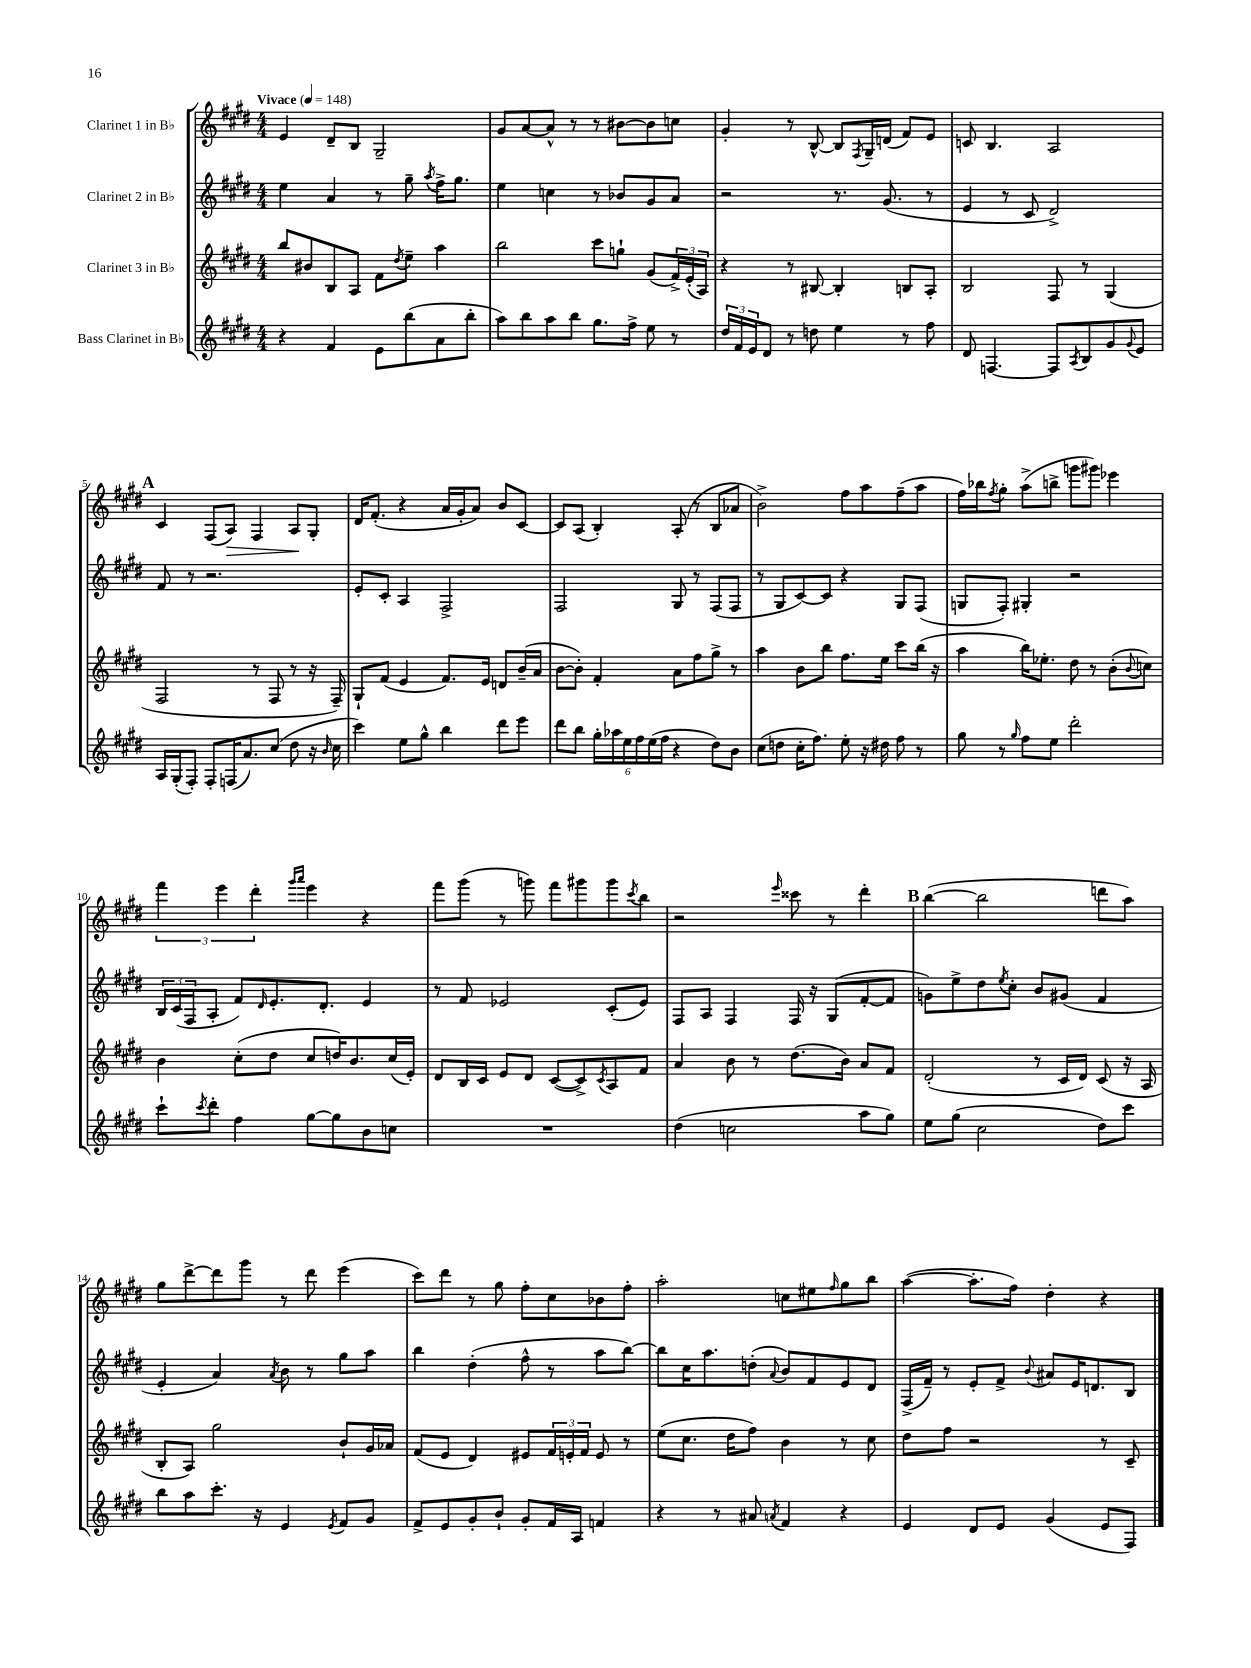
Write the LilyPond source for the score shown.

<<
\new StaffGroup <<
\new Staff = "s0" \with { instrumentName = "Clarinet 1 in Bb" } {
    \clef treble \key e \major \numericTimeSignature \time 4/4 \tempo "Vivace" 4 = 148
    e'4 dis'8-- b8 gis2-- |
    gis'8 a'8~ a'8-^ r8 r8 bis'8~ bis'8 c''8 |
    gis'4-. r8 b8~-^ b8 \acciaccatura { fis8 } gis16-- d'16( fis'8) e'8 |
    c'8 b4. a2 |
    \mark \markup { \bold "A" } cis'4 fis8( a8\>) fis4 a8\! gis8-. |
    dis'16 fis'8.-.( r4 a'16 gis'16-. a'8) b'8 cis'8~ |
    cis'8 a8( b4-.) a8-.( r8 b8 aes'8 |
    b'2->) fis''8 a''8 fis''8--( a''8 |
    fis''16) bes''16 \acciaccatura { fis''8 } gis''8-. a''8->( b''8-> g'''8 gis'''8) ees'''4 |
    \tuplet 3/2 { fis'''4 e'''4 dis'''4-. } \grace { gis'''16 a'''16 } e'''4 r4 |
    fis'''8 gis'''8( r8 g'''8) fis'''8 gis'''8 gis'''8 \acciaccatura { cis'''8 } b''8 |
    r2 \grace { e'''16 } cisis'''8 r8 dis'''4-. |
    \mark \markup { \bold "B" } b''4~( b''2 d'''8 a''8) |
    gis''8 dis'''8~-> dis'''8 gis'''8 r8 dis'''8 e'''4( |
    cis'''8) dis'''8 r8 gis''8 fis''8-. cis''8 bes'8 fis''8-. |
    a''2-. c''8 eis''8 \grace { fis''16 } gis''8 b''8 |
    a''4~( a''8.-. fis''16) dis''4-. r4 \bar "|." |
}
\new Staff = "s1" \with { instrumentName = "Clarinet 2 in Bb" } {
    \clef treble \key e \major \numericTimeSignature \time 4/4
    e''4 a'4 r8 gis''8-- \acciaccatura { a''8 } fis''16-> gis''8. |
    e''4 c''4 r8 bes'8 gis'8 a'8 |
    r2 r8. gis'8.( r8 |
    e'4 r8 cis'8 dis'2->) |
    \mark \markup { \bold "A" } fis'8 r8 r2. |
    e'8-. cis'8-. a4 fis2-> |
    fis2 gis8 r8 fis8( fis8 |
    r8 gis8 cis'8~) cis'8 r4 gis8 fis8( |
    g8 fis8-.) gis4-. r2 |
    \tuplet 3/2 { b16 cis'16( fis16 } a8-. fis'8) \grace { dis'16 } e'8.-. dis'8.-. e'4 |
    r8 fis'8 ees'2 cis'8-.( ees'8) |
    fis8 a8 fis4 fis16 r16 gis8( fis'8~-. fis'8 |
    \mark \markup { \bold "B" } g'8) e''8-> dis''8 \acciaccatura { e''8 } cis''8-. b'8 gis'8( fis'4 |
    e'4-. a'4) \acciaccatura { a'8 } b'8 r8 gis''8 a''8 |
    b''4 dis''4-.( fis''8-^ r8 a''8 b''8~) |
    b''8 cis''16 a''8. d''8-.( \appoggiatura { a'8 } b'8) fis'8 e'8 dis'8 |
    fis16->( fis'16--) r8 e'8-. fis'8-> \appoggiatura { b'8 } ais'8 e'16 d'8. b8 \bar "|." |
}
\new Staff = "s2" \with { instrumentName = "Clarinet 3 in Bb" } {
    \clef treble \key e \major \numericTimeSignature \time 4/4
    b''8 bis'8 b8 a8 fis'8 \acciaccatura { dis''8 } e''8-- a''4 |
    b''2 cis'''8 g''8-! gis'8( \tuplet 3/2 { fis'16->) e'16-.( a16) } |
    r4 r8 bis8~ bis4-. b8 a8-. |
    b2 fis8 r8 gis4( |
    \mark \markup { \bold "A" } fis2 r8 fis8 r8 r16 fis16--) |
    gis8-! fis'8( e'4 fis'8.) e'16 d'8 b'16--( a'16 |
    b'8~ b'8-.) fis'4-. a'8 fis''8 gis''8-> r8 |
    a''4 b'8 b''8 fis''8. e''16 cis'''8 b''16( r16 |
    a''4 b''16) ees''8.-. dis''8 r8 b'8-.( \appoggiatura { b'8 } c''8) |
    b'4 cis''8-.( dis''8 cis''8 d''16) b'8. cis''16( e'16-.) |
    dis'8 b16 cis'16 e'8 dis'8 cis'8~( cis'8->) \acciaccatura { cis'8 } a8 fis'8 |
    a'4 b'8 r8 dis''8.( b'16) a'8 fis'8 |
    \mark \markup { \bold "B" } dis'2-.( r8 cis'16 dis'16) cis'8( r16 a16 |
    b8-. a8) gis''2 b'8-! gis'16 aes'16 |
    fis'8( e'8 dis'4) eis'8 \tuplet 3/2 { fis'16 e'16-. fis'16 } e'8 r8 |
    e''8( cis''8. dis''16 fis''8) b'4 r8 cis''8 |
    dis''8 fis''8 r2 r8 cis'8-- \bar "|." |
}
\new Staff = "s3" \with { instrumentName = "Bass Clarinet in Bb" } {
    \clef treble \key e \major \numericTimeSignature \time 4/4
    r4 fis'4 e'8 b''8( a'8 b''8-. |
    a''8) b''8 a''8 b''8 gis''8. fis''16-> e''8 r8 |
    \tuplet 3/2 { dis''16 fis'16 e'16 } dis'8 r8 d''8 e''4 r8 fis''8 |
    dis'8 f4.~ f8 \acciaccatura { a8 } b8 gis'8 \appoggiatura { gis'8 } e'8 |
    \mark \markup { \bold "A" } a16 gis16-.( fis8-.) fis8-. f16( a'8.) cis''8( dis''8 r16 \grace { b'16 } cis''16 |
    cis'''4) e''8 gis''8-^ b''4 dis'''8 e'''8 |
    dis'''8 b''8 \tuplet 6/4 { gis''16-. aes''16 e''16 fis''16 e''16( fis''16 } r4 dis''8) b'8 |
    cis''8( d''8 cis''16-. fis''8.) e''8-. r16 dis''16 fis''8 r8 |
    gis''8 r8 \grace { gis''16 } fis''8 e''8 dis'''2-. |
    cis'''8-! \acciaccatura { cis'''8 } dis'''8-. fis''4 gis''8~ gis''8 b'8 c''8 |
    R1 |
    dis''4( c''2 a''8 gis''8) |
    \mark \markup { \bold "B" } e''8 gis''8( cis''2 dis''8) cis'''8 |
    b''8 a''8 cis'''8.-. r16 e'4 \acciaccatura { e'8 } fis'8 gis'8 |
    fis'8-> e'8 gis'8-. b'8-! gis'8-. fis'16 a16 f'4 |
    r4 r8 ais'8 \acciaccatura { a'8 } fis'4 r4 |
    e'4 dis'8 e'8 gis'4( e'8 fis8) \bar "|." |
}
>>
>>
